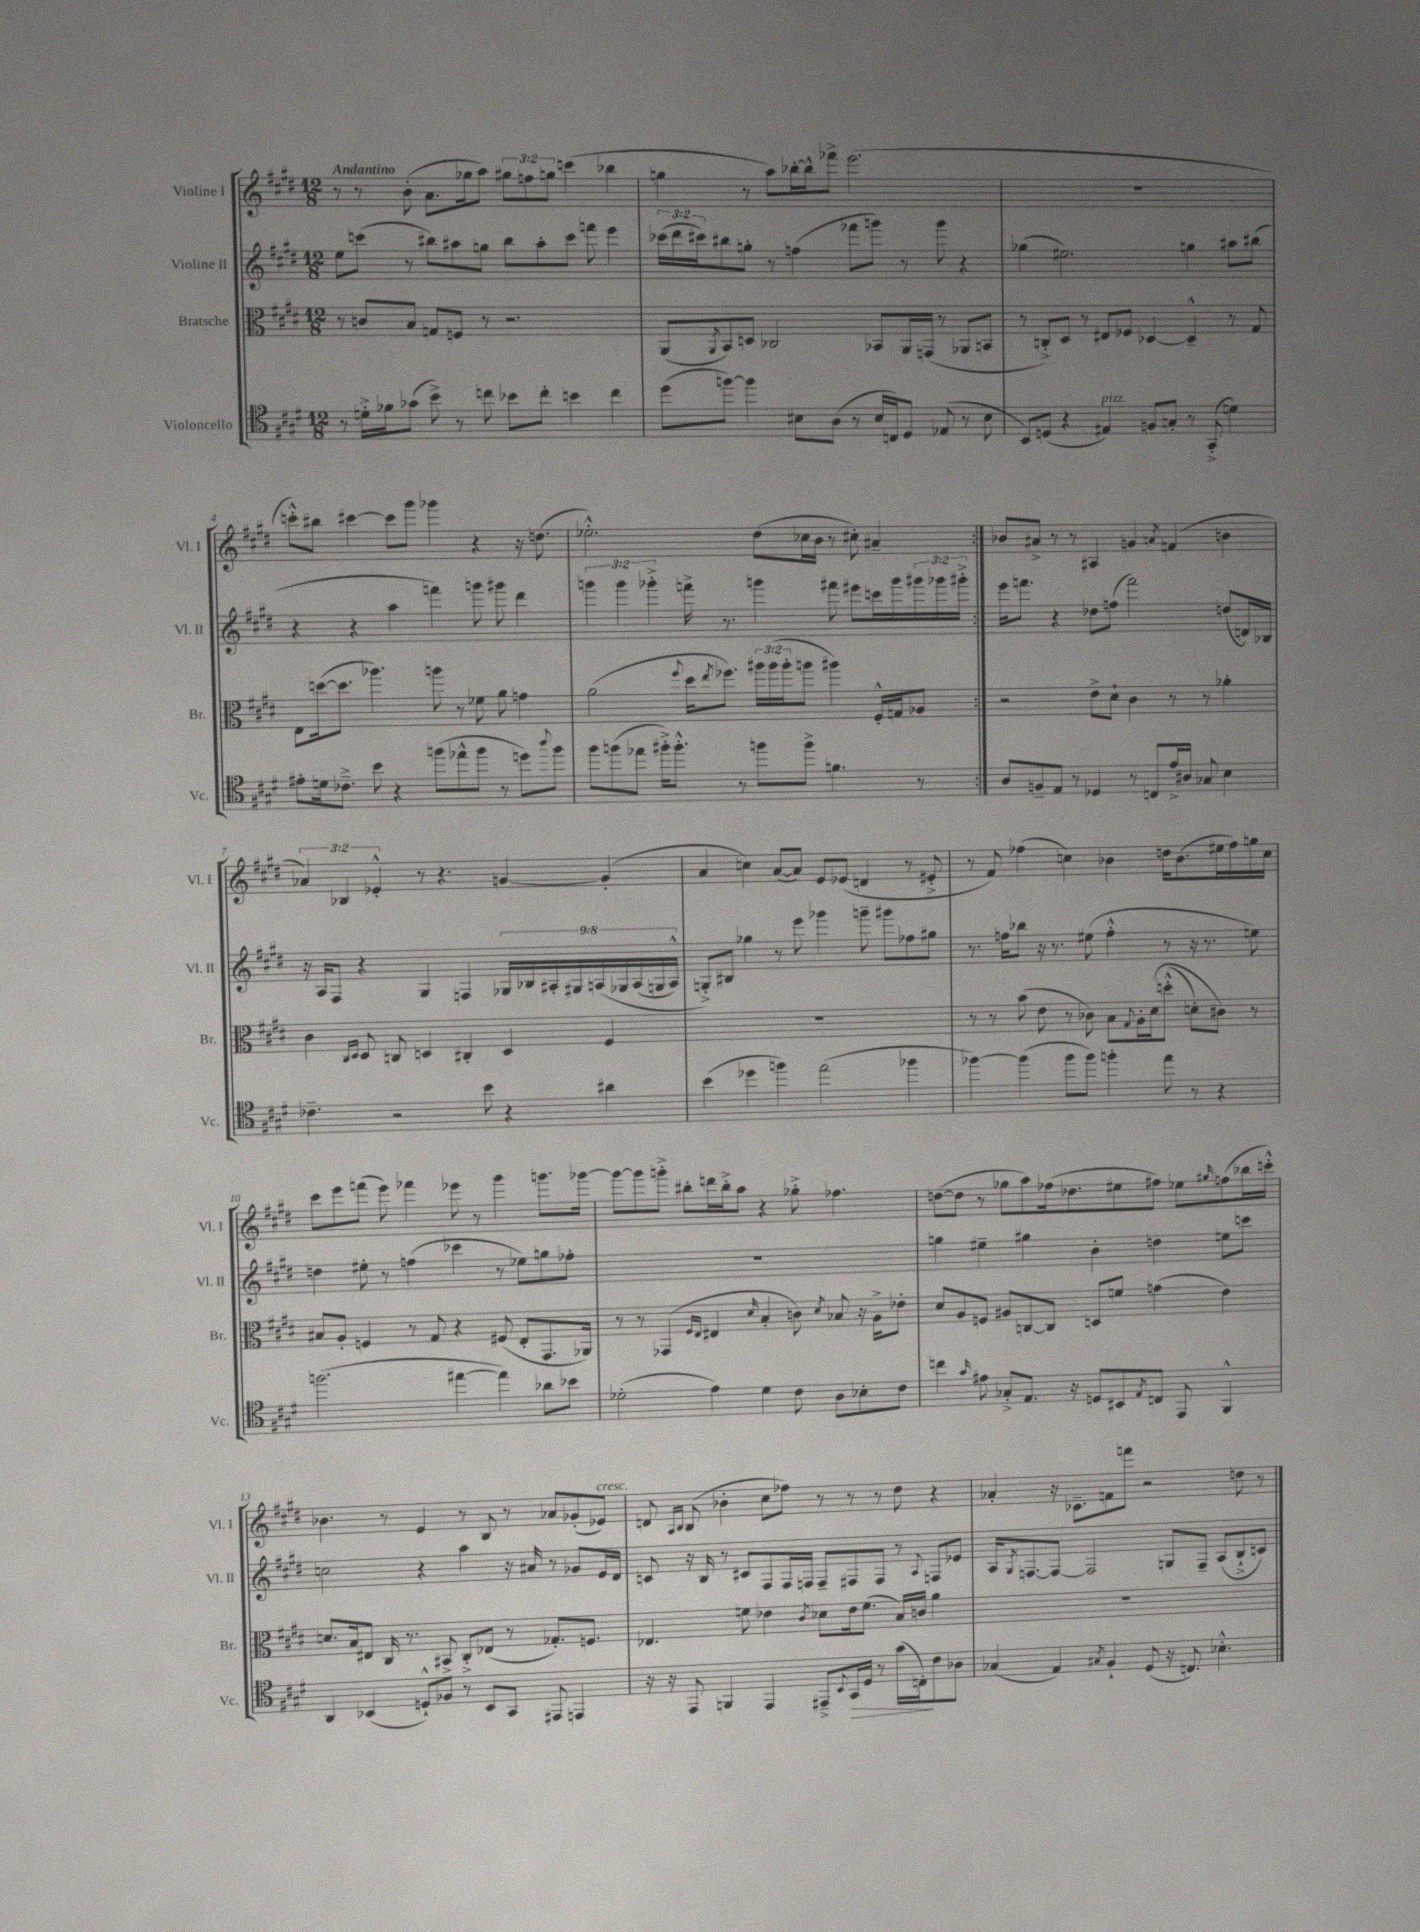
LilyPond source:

<<
\new StaffGroup <<
\new Staff = "s0" \with { instrumentName = "Violine I" shortInstrumentName = "Vl. I" } {
    \clef treble \key e \major \numericTimeSignature \time 12/8 \override Staff.TupletNumber.text = #tuplet-number::calc-fraction-text \tempo "Andantino"
    \repeat volta 2 { r8 r8 b'8-.( a'8. ges''16 a''8) \tuplet 3/2 { gis''8 f''8 g''8 } c'''4( bes''4 |
    g''4 r8 a''8) bes''16~-. bes''16-^ fes'''8-> e'''2.( |
    R1. |
    c'''8-.-^) bis''8 cis'''4~ cis'''8 gis'''8 ges'''4 r4 r16 d''8.( |
    ees''2.-.-^) dis''8( ces''16 b'16 r8 cis''8-.) ais'4-- | }
    bes'8 ais'8-> r8 r8 ais4 g'4 \acciaccatura { a'8 } f'4( b'4 |
    \tuplet 3/2 { aes'4) bes4 ees'4-.-^ } r8 r4. g'4~ g'4-.( |
    a'4 c''4) a'8~( a'8) e'8 ees'8( d'4 r8 eis'8-.-> |
    r8 fis'8) fes''4( c''4) bes'4 d''16 bes'8.( eis''16 fes''16) g''16 c''16 |
    cis'''8 e'''8 f'''8( e'''8) fes'''4 ees'''8 r8 gis'''4 g'''8. ges'''16~ |
    ges'''8~ ges'''8 g'''8-.-> bis''8-. d'''16 bis''16-.-> a''8 r4 ges''8-.-> fes''4. |
    d''8~( d''8 r8 ges''8 a''8) fes''16( des''8. eis''8 fis''8) ees''8 \grace { gis''16 } f''8( bes''16 c'''16-.-^) |
    bes'4. r8 e'4 r8 b8 r8 aes'8 ges'8-.( ees'8^\markup { \italic "cresc." }) |
    d'8 \grace { a16 b16 } b8( bes'4-. cis''8 fes''8) r8 r8 r8 dis''8 r4 |
    aes'4-. r16 ces'8.-- f'8 f'''8 r2 d''8 r8 \bar "|." |
}
\new Staff = "s1" \with { instrumentName = "Violine II" shortInstrumentName = "Vl. II" } {
    \clef treble \key e \major \numericTimeSignature \time 12/8 \override Staff.TupletNumber.text = #tuplet-number::calc-fraction-text
    \repeat volta 2 { e''8 c'''8( r8 bis''8) ais''8 g''8 bis''8 ais''8-. c'''8 f'''8 e'''4 |
    \tuplet 3/2 { ces'''16( dis'''16 cis'''16) } bis''8 g''8-. r8 f''4( fes'''8 g'''8) r8 g'''8 r4 |
    ges''4( eis''2.) g''4 ais''8 bis''8( |
    r4 r4 a''4 f'''4) g'''8 gis'''8 dis'''4 |
    \tuplet 3/2 { g'''4 g'''4 ges'''4-.-> } f'''16-> r8. g'''4 fis'''8 eis'''8 c'''16 g'''16 \tuplet 3/2 { gis'''16 ges'''16 gis'''16-.-> } | }
    e'''16 f'''8. r4 des''8 f''8( f'''2) d''8( d'16) bes16 |
    r16 a16 fis8 r4 gis4 f4 \tuplet 9/8 { ges16 bes16 ais16-. gis16 a16\( ges16 a16( g16 a16-^) } |
    g8-.->\) bis8 ges''4 r8 e'''8 ges'''4 g'''8-- gis'''8 fes''8 gis''8 |
    r8. f''16 bes''8 r16 r8. eis''8( f''4-.-^ r8 r16 r8. e''8) |
    d''4 eis''8-. r8 f''4( ces'''4 r8 ees''8) g''8 fes''8-. |
    R1. |
    g''4 eis''4-- gis''4 b'4-. d''4 e''8 c'''8 |
    c''2 r4 a''4 r16 ais'16 r8 ges'8 e'16 dis'16 |
    c'8 r16 b16 r8 cis'8 fis8 fis16 f16 f8-- fis8 fis8 r8 \appoggiatura { a8 } f8 ees'8 |
    a16 \acciaccatura { gis8 } f8.~ f8~ f2 g8 f8-- a8( b8-!-> c'8) \bar "|." |
}
\new Staff = "s2" \with { instrumentName = "Bratsche" shortInstrumentName = "Br." } {
    \clef alto \key e \major \numericTimeSignature \time 12/8 \override Staff.TupletNumber.text = #tuplet-number::calc-fraction-text
    \repeat volta 2 { r8 c'8 b8 g8 f8 r8 r2. |
    a,8( \acciaccatura { a,8 } b,8) d8 ces2 bes,8 a,16 g,16( r8 aes,8 b,8 |
    r8 c8-.->) dis8 r8 eis8 fes8 des4~ des4---^ r8 gis8 |
    e8 d''16~( d''8. aes''4.) a''8 r8 fes'8 a'8 g'4 |
    a'2( \appoggiatura { fis''8 } dis''16 \acciaccatura { e''8 } fes''8.) \tuplet 3/2 { ais''16 ais''16( ais''16-. } a''8 ais''4) fis16-.-^ g16 aes8 | }
    r2 e'8-> dis'8-! cis'4 r8 r8 aes'4-. |
    cis'4 \grace { cis16 dis16 } dis8 c8 d4 cis4-. d4 fis4 |
    R1. |
    r8 r8 b'8( e'8 r8 ces'8) b8 \appoggiatura { gis8 } a16-. dis'16\( d''8-.-^( d'8-.) cis'8\) r8 |
    bis8 a8-. f4 r8 gis8 r4 fis8( e8-. gis,8. aes,16) |
    r8 r8 ges,4( \grace { fis16 e16 } eis4 \grace { dis'16 } b4-. c'8) \acciaccatura { dis'8 } bes8 r16 a16-> ees'8-. |
    dis'8 a8 f8 ais8 c8~ c8 d8 f'8 g'4( e'4) |
    d'8. b16 eis8 cis16 r8. bis,8-> cis8-.-> ees8( r8 ges8.-.) f8. |
    ees4. f'8 ees'4 \acciaccatura { cis'8 } des'8 ees'16 f'8.( b16) c'16 a'4 |
    R1. \bar "|." |
}
\new Staff = "s3" \with { instrumentName = "Violoncello" shortInstrumentName = "Vc." } {
    \clef tenor \key e \major \numericTimeSignature \time 12/8
    \repeat volta 2 { r8 d'16-.-> fes'16 ges'8( b'8->) r8 c''8 bes'8 c''8-. b'4 c''4 |
    dis''8( f''8~) f''4 bis8 a8( r8 bis16 c16) dis8 ees8( r8 bis8 |
    b,8) d8( r4 eis4^\markup { \italic "pizz." }) f8 g8-. r8 gis,8-.->( d'4) |
    eis'8-. d'16 ces'8.---> b'8 r4 f''8( ees''8-^ f''8 r8 d''8) \appoggiatura { a''8 } f''8 |
    fis''8 f''8( ees''8 fis''16-.->) fis''8.-.-^ r8 f''8 f''8-> f'4. r8 | }
    a8 f8-- e8 r8 des4 r8 c8 e'16-> ais16 ges8 b4 |
    ces'4.-- r2 b'8 r4 ais'4 |
    b'4( des''4 f''4) e''2( fes''4 |
    fes''4~) fes''4( fes''8 fes''8) f''4-. e''8 r8 r4 |
    f''2.( eis''4~ eis''4) aes'8 bes'8 |
    des'2-.( e'4) des'4 cis'8 a8 bes8-. cis'8 |
    c''4 \grace { gis'16 } eis'8 ges8-.-> e8. r16 d8 bis,8 \acciaccatura { e8 } c8 e,8 fis,4-^ |
    a,4 bes,4( d8-!-^) fes8 r8 bes,8 gis,8 eis,8 e,4 |
    r16 r16 e,8 f,4 e,4 eis,8---> \appoggiatura { b,8 } gis,16\> dis16 r8 gis'16( c16-.\!) cis'8 aes8 |
    ges4( e4) \acciaccatura { gis8 } fis4-! dis8( r16 c8.) bes4.-.-^ \bar "|." |
}
>>
>>
